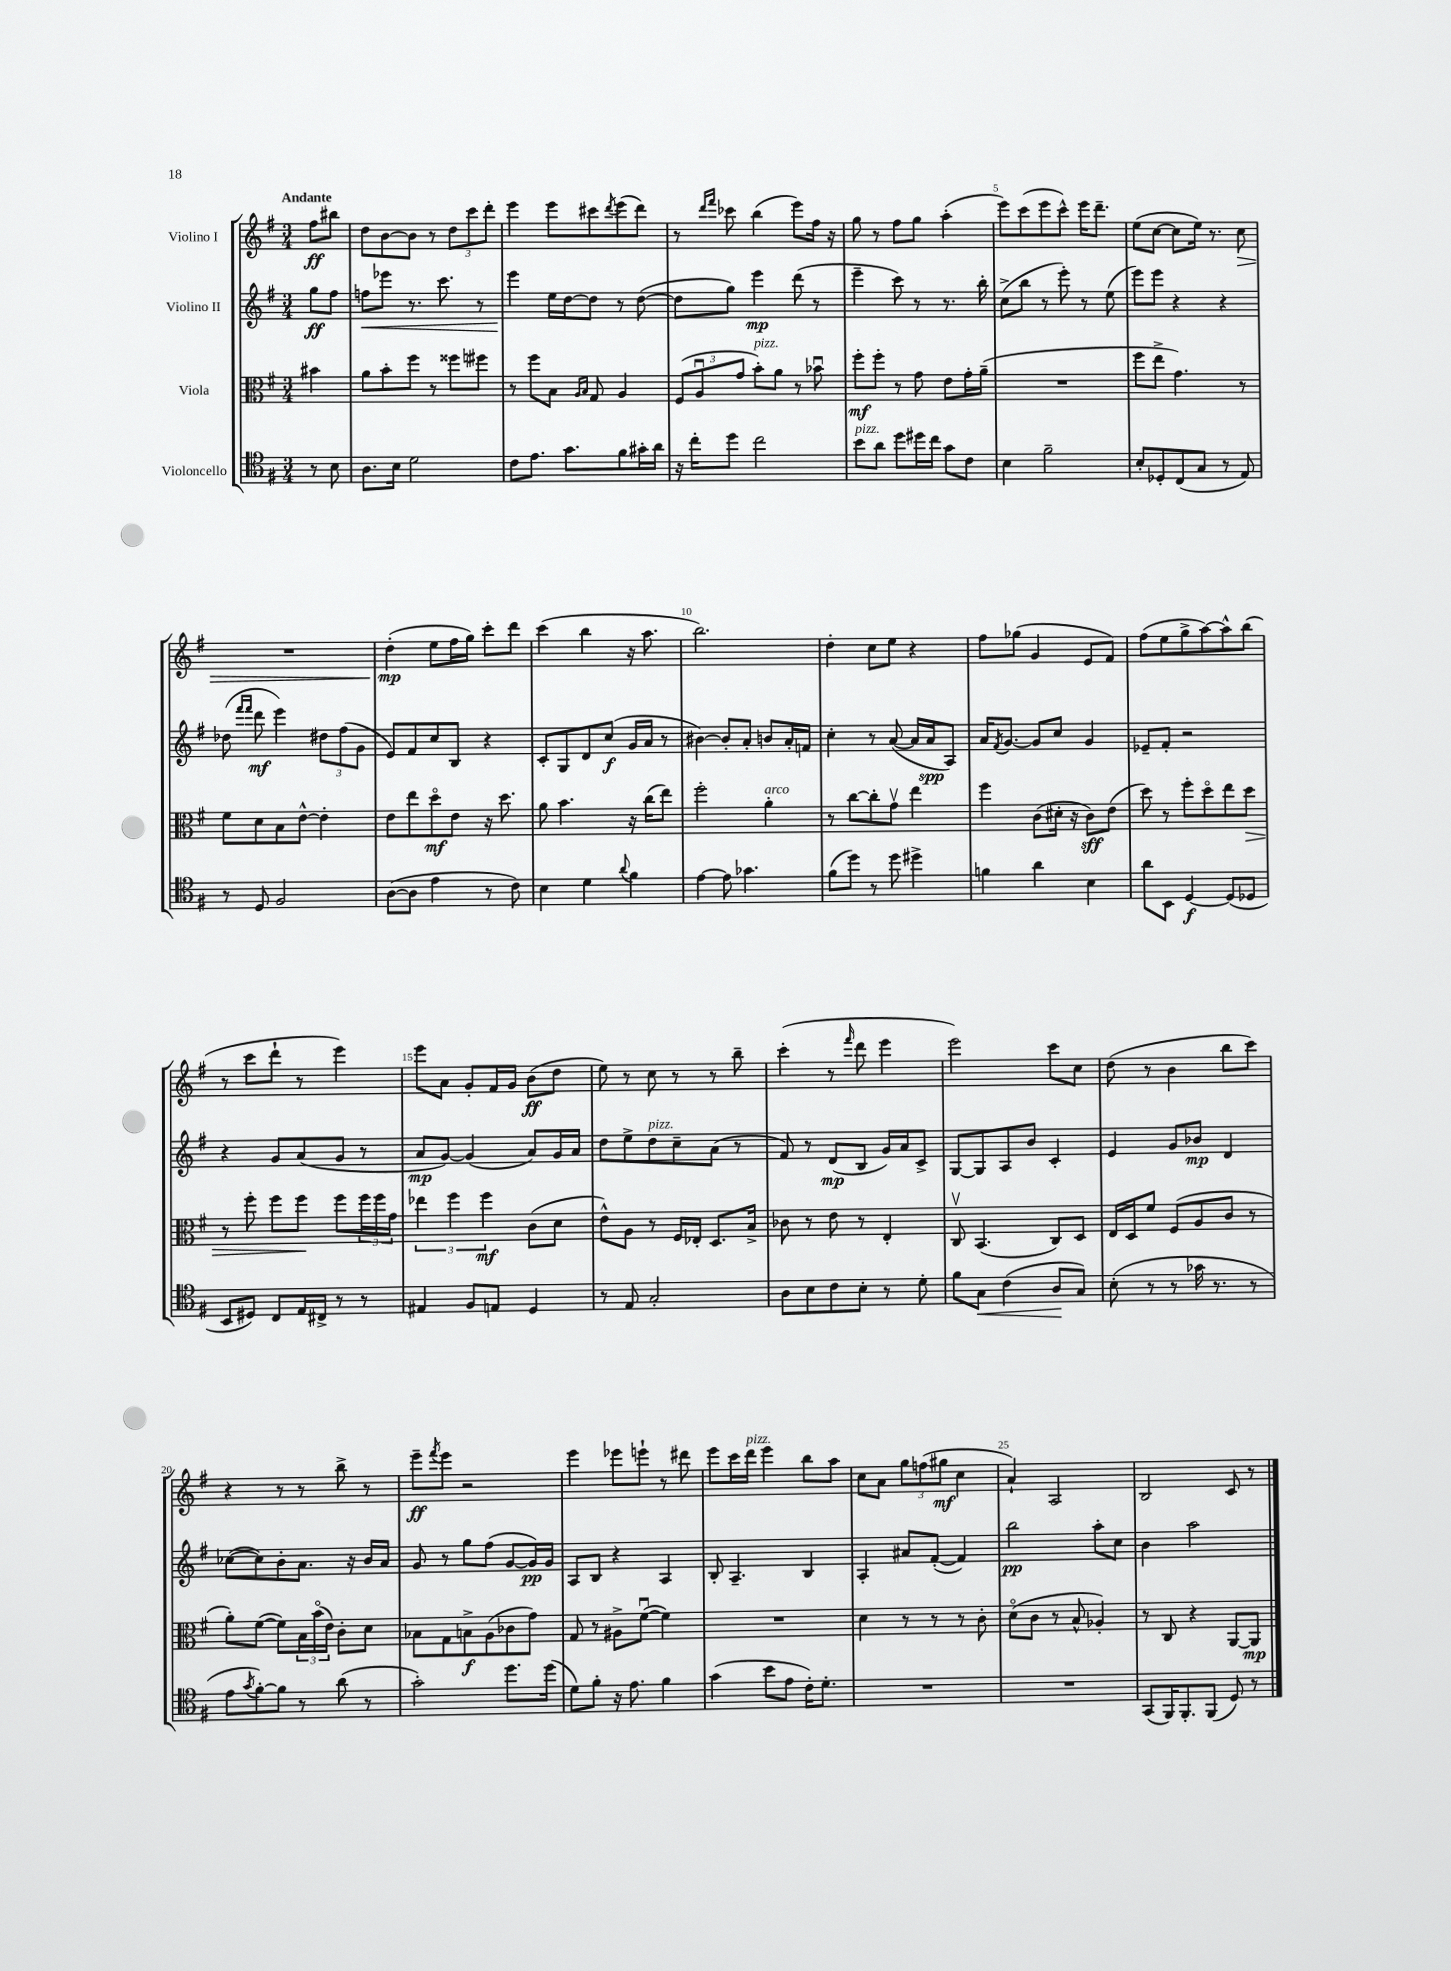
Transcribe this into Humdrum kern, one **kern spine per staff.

**kern	**kern	**kern	**kern
*staff4	*staff3	*staff2	*staff1
*clefC4	*clefC3	*clefG2	*clefG2
*k[f#]	*k[f#]	*k[f#]	*k[f#]
*M3/4	*M3/4	*M3/4	*M3/4
8r	4b#	8gg	8ff#
8B	.	8ff#	8bb#
=	=	=	=
8.A	8a	8ff	8dd
.	8b'	8eee-	[8b
16B	.	.	.
2d	8ff#	8.r	8b]
.	8r	.	8r
.	.	8.ccc	.
.	8ff##	.	12dd
.	.	.	12ccc
.	8ff#	8r	.
.	.	.	12ddd'
=	=	=	=
8c	8r	4eee	4eee
8.e	8ff#	.	.
.	8B	16ee	8eee
8.g	.	[16dd	.
.	16qqA	.	.
.	16qqB	.	.
.	8G	8dd]	8ccc#
.	.	.	8qddd
8f#	4A	8r	(8eee
16g#'	.	([8dd	8ddd)
16a	.	.	.
=	=	=	=
16r	(12F#	8dd]	8r
16cc'	.	.	.
.	12Au	.	.
.	.	.	16qqddd
.	.	.	16qqfff#
8dd	.	8gg)	8ccc-
.	12g	.	.
2cc	8b')	4eee	(4bb
.	8a	.	.
.	8r	(8ddd	8eee)
.	8b-u	8r	16ff#
.	.	.	16r
=	=	=	=
8b	8ff#'	4eee~	8gg
8a	8ff#'	.	8r
8dd	8r	8ccc)	8ff#
16dd#	8g	8r	8gg
16cc	.	.	.
8g	8e	8.r	(4aa'
8c	16g'	.	.
.	(16a~	16bb'	.
=	=	=	=
4B	2.r	(8cc^	8eee)
.	.	8bb	(8ccc
2f#~	.	8r	8eee
.	.	8eee')	8ccc^^)
.	.	8r	16eee
.	.	.	8.ddd~
.	.	(8ee	.
=	=	=	=
8B'	8ff#	8eee)	(8ee
8D-'	8ee^	8eee	[8cc
(8C	4.g)	4r	8cc]
8G	.	.	16ee)
.	.	.	8.r
8r	.	4r	.
8E)	8r	.	8cc
=	=	=	=
8r	8f#	(8dd-	2.r
.	.	16qqfff#	.
.	.	16qqfff#	.
8D	8d	8ddd	.
2F#	8B	4eee)	.
.	[8e^^	.	.
.	4e']	12dd#	.
.	.	(12ff#	.
.	.	12g	.
=	=	=	=
([8A	8e	8e)	(4dd'
8A]	8ee	8f#	.
4e	8ddo	8cc	8ee
.	8e	8B	16ff#
.	.	.	16gg)
8r	16r	4r	8ccc'
.	8.dd	.	.
8c)	.	.	8ddd
=	=	=	=
4B	8a	8c'	(4ccc
.	4.b	8G	.
4d	.	8d	4bb
.	.	(8cc	.
8qqa	.	.	.
4f#	16r	16g	16r
.	(16cc	16a	8.aa
.	8ee)	8r	.
=	=	=	=
[4e	2ff#'	[4b#)	2.bb)
8e]	.	8b#']	.
4.g-	.	8a'	.
.	4a'	8b	.
.	.	16a'	.
.	.	16f	.
=	=	=	=
(8f#	8r	4cc'	4dd'
8dd)	[8cc	.	.
8r	8cc']	8r	8cc
8dd	8gv	([8a	8ee
4dd#^	4ee	16a]	4r
.	.	16a	.
.	.	8A)	.
=	=	=	=
4f	4ff#	16a	8ff#
.	.	8qf#	.
.	.	[8.g	.
.	.	.	(8gg-
4a	(8c	8g]	4g
.	16d#'	8cc	.
.	16r	.	.
4B	8c)	4g	8e
.	(8e	.	8f#)
=	=	=	=
8a	8dd)	8e-~	(8ff#
8BB	8r	8f#'	8ee
[4D	8ff#'	2r	8gg^
.	8ddo	.	[8aa)
(8D]	8ee	.	8aa^^]
8D-	8dd	.	(8bb
=	=	=	=
8BB	8r	4r	8r
8D#)	8ff#'	.	8ccc
8C	8ff#	8g	8ddd`
16E	8ff#	(8a	8r
16C#^	.	.	.
8r	8ff#	8g	4eee)
8r	24ff#	8r	.
.	24ff#	.	.
.	24g	.	.
=	=	=	=
4E#	6ee-	8a	8eee
.	.	[8g)	8a
.	6ff#	.	.
8F#	.	(4g]	8g'
.	6ff#	.	.
8E	.	.	16f#
.	.	.	16g
4D	(8c	8a)	(8b
.	8d	16g	8dd
.	.	16a	.
=	=	=	=
8r	8e^^)	8dd	8ee)
8E	8A	8ee^	8r
2G'	8r	8dd	8cc
.	16F#	8cc~	8r
.	16E-'	.	.
.	8.D	(8a	8r
.	.	8r	8bb~
.	16B^	.	.
=	=	=	=
8A	8c-	8f#)	(4ccc'
8B	8r	8r	.
8c	8e	(8d	8r
.	.	.	16qqfff#
8B'	8r	8B	8ddd
8r	4E'	16g)	4eee
.	.	16a	.
8d'	.	8c^	.
=	=	=	=
8f#	8Cv	[8G	2eee)
8G	(4.BB	8G]	.
(4c	.	8A	.
.	.	8b	.
8A	8C)	4c'	8ccc
8G)	8D	.	8cc
=	=	=	=
(8B'	16E	4e	(8dd
.	16D	.	.
8r	8f#	.	8r
8r	(8F#	8g	4b
16g-	8A	8b-	.
8.r	.	.	.
.	8c	4d	8bb
8r	8r	.	8ccc)
=	=	=	=
8e	8a')	([8cc-	4r
8qg	.	.	.
[8f#')	([8f#	8cc-])	.
8f#]	8f#])	8b'	8r
8r	24B	8.a	8r
.	(24bo	.	.
.	24e)	.	.
(8a	8c'	.	8bb^
.	.	16r	.
8r	8d	16b	8r
.	.	16a	.
=	=	=	=
2g')	8B-	8g	8eee~
.	.	.	8qfff#
.	8G	8r	8eee
.	8B^	8gg	2r
.	(8A	(8ff#	.
8.dd	8c-	[8g	.
.	8g)	16g])	.
(16dd	.	16g	.
=	=	=	=
8d)	8G	8A	4eee
8f#'	8r	8B	.
16r	8A#^	4r	8eee-
8.e	.	.	.
.	([8f#u	.	8eee`
4f#	4f#])	4A	8r
.	.	.	8ddd#
=	=	=	=
(4g	2.r	8B'	8eee
.	.	4.A~	16ccc
.	.	.	16ddd
8b	.	.	4eee
8e	.	.	.
16c')	.	4B	8bb
8.d'	.	.	.
.	.	.	8aa
=	=	=	=
2.r	4d	4A'	8cc
.	.	.	8a
.	8r	8a#	12gg
.	.	.	(12ff
.	8r	([8f#'	.
.	.	.	12gg#
.	8r	4f#])	4cc
.	8c'	.	.
=	=	=	=
2.r	(8do	2bb	4a`)
.	8c	.	.
.	8r	.	2A
.	8B^^	.	.
.	4A-')	8aa'	.
.	.	8cc	.
=	=	=	=
(8GG	8r	4b	2B
16FF#)	8C	.	.
8.FF#'	.	.	.
.	4r	2aa	.
(8FF#	.	.	.
8D)	[8AA	.	8c
8r	8AA]	.	8r
==	==	==	==
*-	*-	*-	*-
